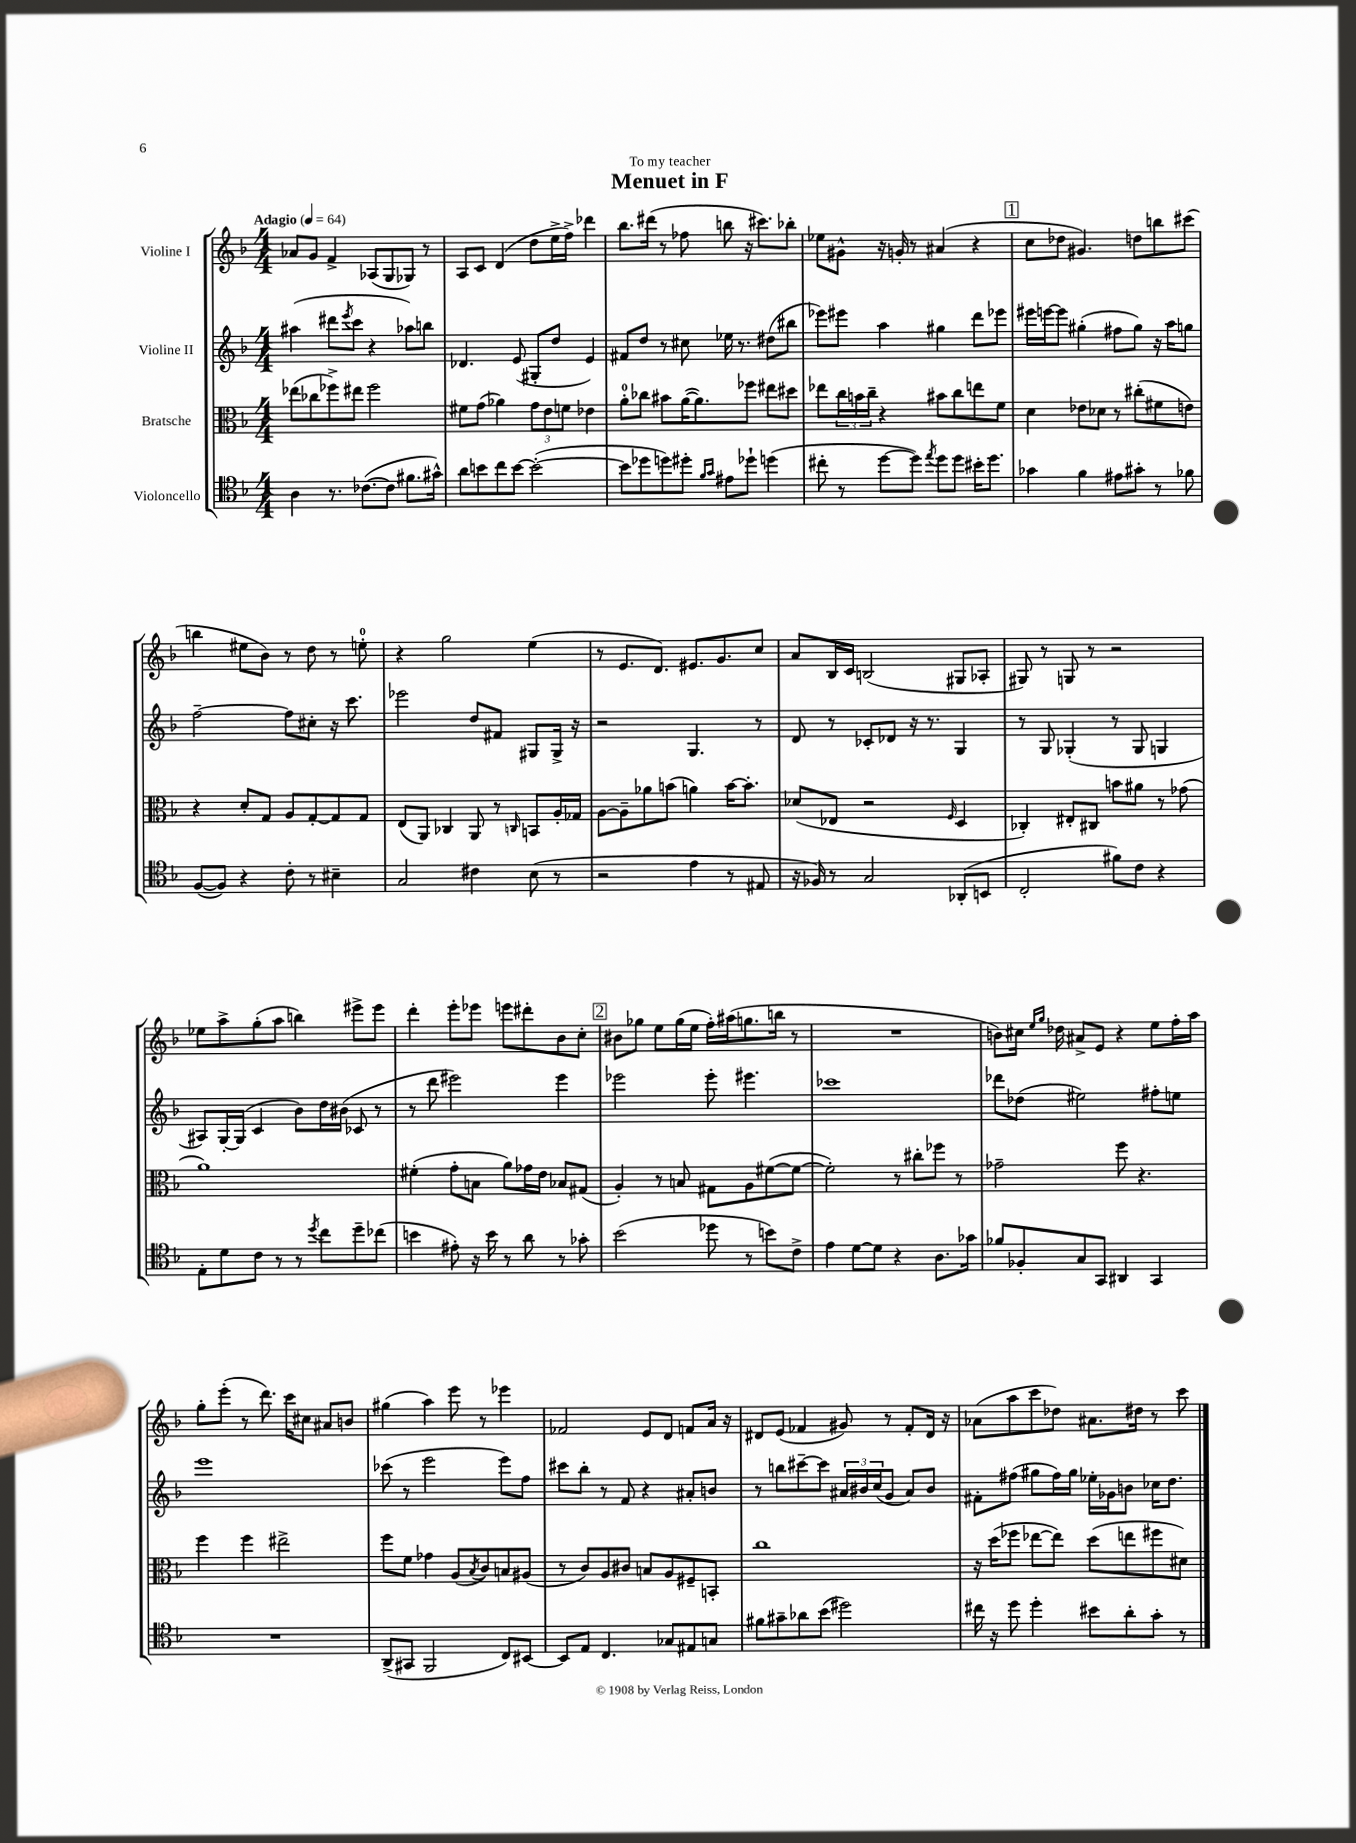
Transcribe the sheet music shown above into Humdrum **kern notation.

**kern	**kern	**kern	**kern
*part4	*part3	*part2	*part1
*staff4	*staff3	*staff2	*staff1
*I"Violoncello	*I"Bratsche	*I"Violine II	*I"Violine I
*clefC4	*clefC3	*clefG2	*clefG2
*k[b-]	*k[b-]	*k[b-]	*k[b-]
*M4/4	*M4/4	*M4/4	*M4/4
*MM64	*MM64	*MM64	*MM64
=1	=1	=1	=1
!	!	!	!LO:TX:a:B:t=Adagio
4A\	(8ee-X\L	(4aa#X\	8a-X/L
.	8cc-X\	.	8g/J
8.r	8ff-X^\)	8ddd#X\L	4f^/
.	.	8qeee/	.
.	8ee#X\J	8ccc\J	.
([8.c-X\L	.	.	.
.	2ff-\	4r	(8A-X/L
8c-\J]	.	.	8G/
8.f#X\L	.	8aa-X\L)	8G-X/J)
.	.	8bbn\J	8r
16g#X^^\Jk)	.	.	.
=2	=2	=2	=2
8a\L	8f#X\L	4.d-X/	8A/L
8bn\	(8g\J	.	8c/J
8cc\	4a-X\)	.	(4d/
[8b\J	.	(8e/	.
(2b'\_	12g\L	8G#X'/L	8dd\L
.	12e\	.	.
.	.	8dd/J	16ee^\L
.	12fn\J	.	.
.	.	.	16ff^\JJ)
.	4e-X\	4e/)	4ddd-X\
=3	=3	=3	=3
8b\L]	8a'\L	8f#X/L	8.bb-\L
8dd-X\	8cc-X\J	8dd/J	.
.	.	.	(16ddd#X\Jk
8ddn\)	8b#X\L	8r	8r
8dd#X'\J	([16a\K	8cc#X\	8ff-X\
.	8.a\])	.	.
16qqf/LL	.	.	.
16qqg/JJ	.	.	.
8e#X\L	.	16ee-X\	8bbn\
.	.	8.r	.
8dd-X`\J	8ff-X\J	.	16r
.	.	.	8.ccc#X\L)
(4ddn\	8ee#X\L	(8dd#X\L	.
.	8dd#X\J	8bb#X\J	8bb-X'\J
=4	=4	=4	=4
8cc#X'\	8ee-X\L	8eee-X\L)	8ee-X\L
8r	24cc\L	8eee#X\J	8g#X^^\J
.	24bn\	.	.
.	24cc~\JJ	.	.
[8dd\L	4r	4aa\	16r
.	.	.	16gn'/
8dd\J])	.	.	8r
8qee/	.	.	.
8dd\L	8b#X\L	4gg#X\	(4a#X/
8dd\J	8cc\	.	.
16b#X'\KL	8een\	8ddd\L	4r
8.dd\J	.	.	.
.	8f\J	8eee-X\J	.
!!LO:REH:place=s1:t=1
=5	=5	=5	=5
4g-X\	4d\	16eee#X\LL	8cc\L
.	.	[16eeen\J	.
.	.	8eee\J]	8dd-X\J
4f\	8e-X\L	(4gg#X'\	4.g#X/)
.	8d-X\J	.	.
8e#X\L	8r	8ff#X\L	.
8g#X'\J	(8cc#X'\L	8gg#\J)	8ddn\L
8r	8f#X\	16r	8bbn\
.	.	16aa\KL	.
8f-X\	8en\J)	8ggn\J	(8ccc#X\J
!!LO:LB:g=z
=6	=6	=6	=6
([8F/L	4r	[2ff~\	4bbn\
8F/J])	.	.	.
4r	8d'/L	.	8ee#X\L
.	8G/J	.	8b-\J)
8c'\	8A/L	8ff\L]	8r
8r	[8G'/	8cc#X'\J	8dd\
4B#X~\	8G/]	16r	8r
.	.	8.ccc\	.
.	8G/J	.	8een'\
=7	=7	=7	=7
2G/	(8E/L	2eee-X\	4r
.	8AA/J)	.	.
.	4C-X/	.	2gg\
4c#X\	8AA/	8dd/L	.
.	8r	8f#X/J	.
.	16qqCn/	.	.
(8B-\	8BBn/L	8G#X/L	(4ee\
8r	16A'/L	16G#^/Jk	.
.	16G-X/JJ	16r	.
=8	=8	=8	=8
2r	[8A\L	2r	8r
.	8A~\]	.	8.e/L
.	8a-X\	.	.
.	.	.	8.d/J)
.	(8bn\J	.	.
4e\	4an\)	4.G/	8.e#X/L
.	.	.	8.g/
8r	[16b\KL	.	.
.	8.b'\J]	.	.
8E#X/	.	8r	8cc/J
=9	=9	=9	=9
16r	(8d-X/L	8d/	8a/L
16F-X/)	.	.	.
8r	8E-X/J	8r	16B-/L
.	.	.	16c/JJ
2G/	2r	8c-X'/L	(2Bn/
.	.	8d-X/J	.
.	.	16r	.
.	.	8.r	.
.	16qqF/	.	.
(8AA-X'/L	4D/	4G/	8G#X/L
8BBn/J	.	.	8A-X'/J
=10	=10	=10	=10
2C'/	4C-X'/)	8r	8G#X/)
.	.	8G/	8r
.	8E#X'/L	(4G-X'/	8Gn/
.	8C#X/J	.	8r
8f#X\L)	8bn\L	8r	2r
8c\J	8a#X\J	8G-/	.
4r	8r	4Gn/	.
.	(8g-X\	.	.
!!LO:LB:g=z
=11	=11	=11	=11
8E'\L	1a)	8A#X/L)	8ee-X\L
8d\	.	[16G'/L	8aa^\
.	.	(16G/JJ]	.
8c\J	.	4c/	(8gg'\
8r	.	.	8aa\J
8r	.	8b-\L)	4bbn\)
8qdd/	.	.	.
8cc\L	.	16dd\L	.
.	.	(16b#X\JJ	.
8dd~\	.	8c-X/	8eee#X^\L
(8cc-X\J	.	8r	8eee#\J
=12	=12	=12	=12
4bn\	(4f#X'\	8r	4ddd'\
.	.	8ddd\	.
8e#X'\)	8g'\L	2eee#X\)	8eee'\L
16r	8Bn\J	.	8eee-X\J
16b\	.	.	.
8r	8a\L)	.	8eeen\L
8a\	16g-X\L	.	8ddd#X'\
.	16e\JJ	.	.
8r	8B-X/L	4eee#\	8b-\
8g-X'\	(8G#X/J	.	8cc'\J
!!LO:REH:place=s1:t=2
=13	=13	=13	=13
(2b-\	4A'/)	2eee-X\	8b#X\L
.	.	.	8gg-X\J
.	8r	.	8ee\L
.	8Bn/	.	(16gg-\L
.	.	.	16ee\JJ
8dd-X\	8G#X\L	8eee-'\	16ff'\LL)
.	.	.	(16aa#X\J
8r	8A\	4.eee#X\	8.ggn\
8bn\L)	([8f#X\	.	.
.	.	.	16bbn\Jk
8c^\J	8f#\J_	.	8r
=14	=14	=14	=14
4e\	2f#'\])	1ccc-X	1r
[8d\L	.	.	.
8d\J]	.	.	.
4r	8r	.	.
.	8cc#X'\L	.	.
8.A\L	8ff-X\J	.	.
.	8r	.	.
16g-X\Jk	.	.	.
=15	=15	=15	=15
8f-X/L	2g-X~\	8ddd-X\L	8bn\L)
8F-X'/	.	(8dd-X\J	16cc#X\Jk
.	.	.	16qqee/LL
.	.	.	16qqgg/JJ
.	.	.	16dd-X\
8G/	.	2ee#X\)	8a#X^/L
8GG/J	.	.	8e/J
4AA#X/	8ff\	.	4r
.	4.r	.	.
4GG/	.	8ff#X'\L	8ee\L
.	.	8een\J	16ff'\L
.	.	.	16aa\JJ
!!LO:LB:g=z
=16	=16	=16	=16
1r	4ff\	1eee	8gg'\L
.	.	.	(8eee'\J
.	4ff\	.	8r
.	.	.	8.ddd\)
.	2ee#X^\	.	.
.	.	.	16ccc\KL
.	.	.	8cc#X\J
.	.	.	8a#X/L
.	.	.	8bn/J
=17	=17	=17	=17
(8AA^/L	8ff\L	(8ccc-X\	(4gg#X\
8GG#X/J	8f\J	8r	.
2FF/	4g-X\	2eee\	4aa\)
.	(8A/L	.	8eee\
.	8qB-/	.	.
.	8c/)	.	8r
8C/L)	8Bn/	8eee\L)	4eee-X\
[8BB#X/J	(8A#X/J	8ff\J	.
=18	=18	=18	=18
8BB#/L]	8r	8ccc#X\L	2f-X/
8E/J	8c/L)	8bb-'\J	.
4.C/	8A/	8r	.
.	8c#X/J	8f/	.
.	8Bn/L	4r	8e/L
8G-X/L	8A/	.	8d/J
8E#X/	8F#X~/	8a#X'/L	8fn/L
8Gn/J	8BBn'/J	8bn/J	16a/Jk
.	.	.	16r
=19	=19	=19	=19
8f#X\L	1cc	8r	8d#X/L
8g#X~\	.	8bbn\L	(8e/J
8a-X\	.	[8ccc#X~\	4f-X/
(8b-\J	.	8ccc#\J]	.
2dd#X\)	.	24a#X/LL	8g#X/)
.	.	24b#X/	.
.	.	(24cc/J	.
.	.	8g/J	8r
.	.	8a#/L)	8f-'/L
.	.	8b#/J	16d#/Jk
.	.	.	16r
=20	=20	=20	=20
16cc#X\	16r	8f#X'\L	(8a-X\L
16r	(16dd\KL	.	.
8dd\	8ff-X\J	(8ff#X\J	8aa\
4dd'\	[8ee-X\L	8gg#X\L	8ccc\
.	8ee-\J])	16ff#\L)	8dd-X\J)
.	.	16gg#\JJ	.
8b#X\L	(8dd\L	16ee-X'\LL	8.a#X\L
.	.	16g-X\J	.
8a'\	8een\	8bn\J	.
.	.	.	16dd#X\Jk
8g'\J	8ff#X\	16cc-X\KL	8r
.	.	8.dd\J	.
8r	8d#X\J)	.	8ccc\
==	==	==	==
*-	*-	*-	*-
